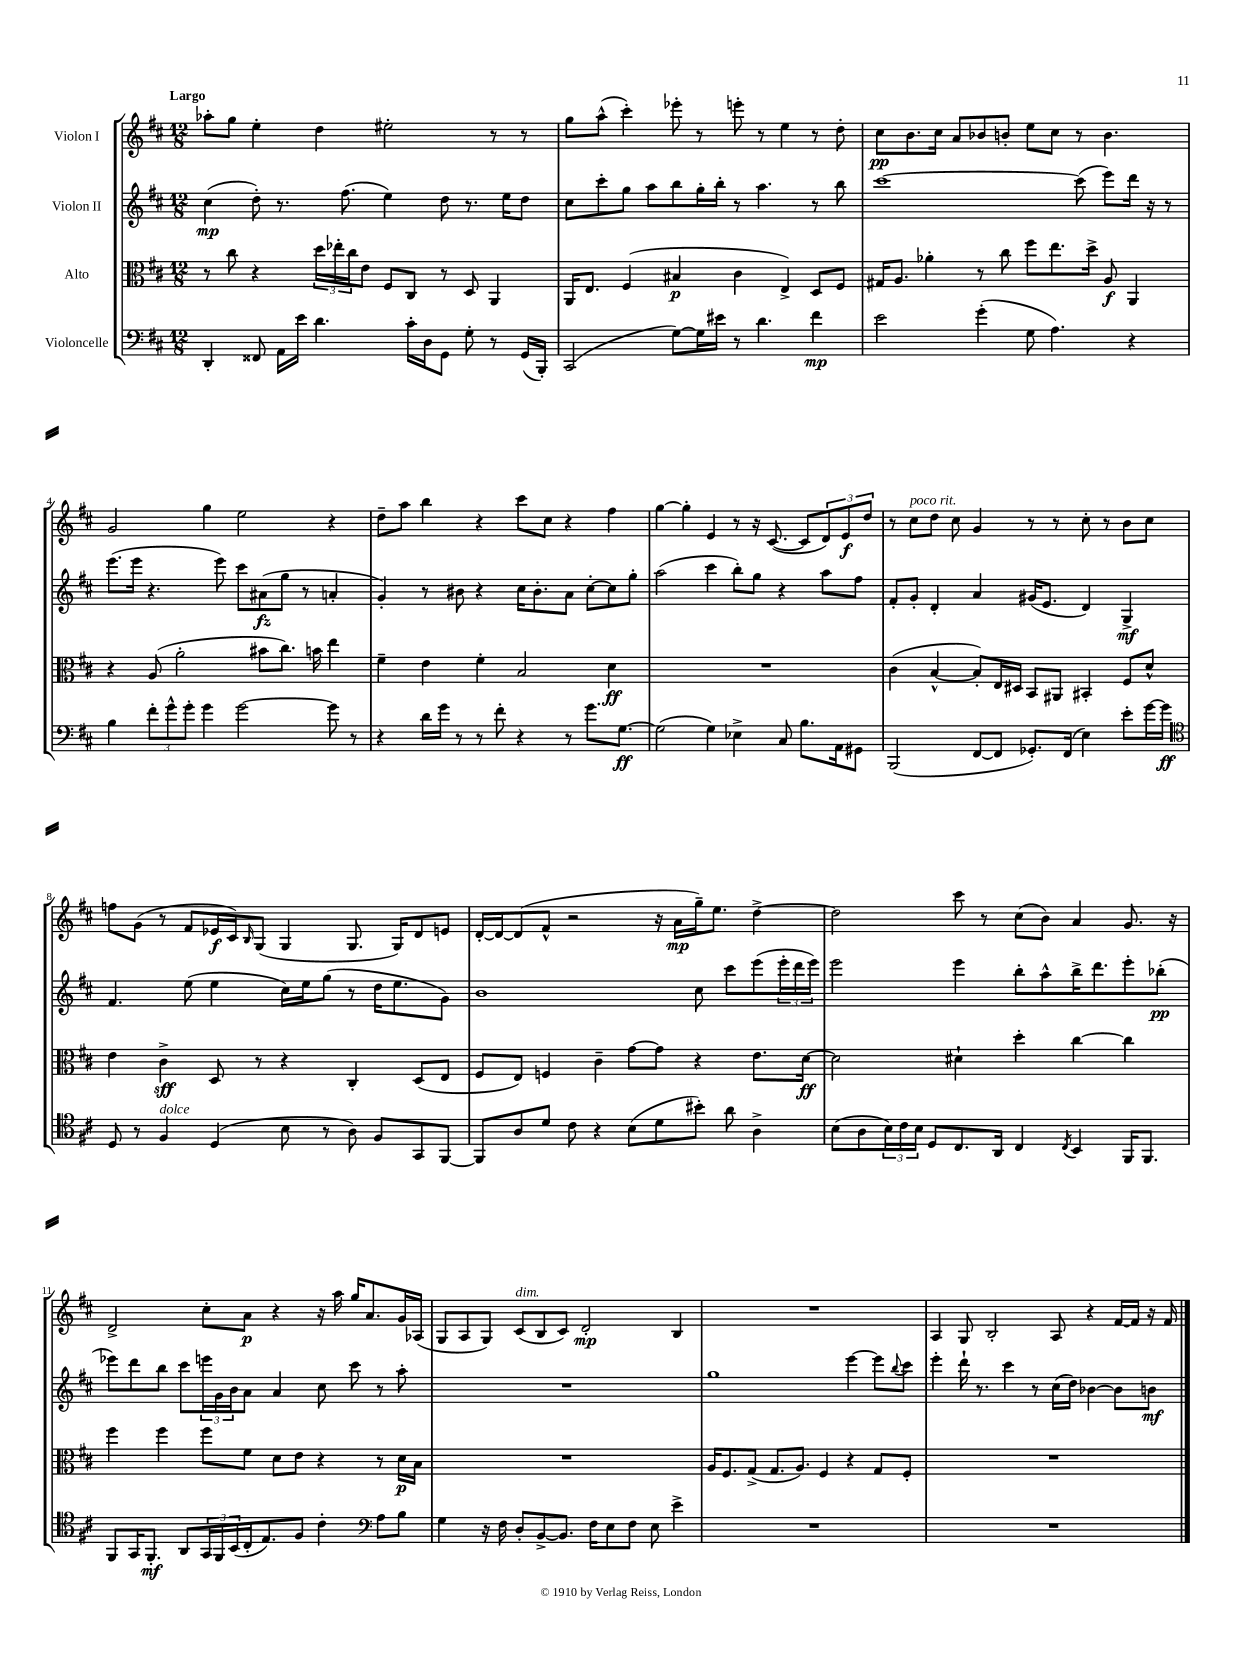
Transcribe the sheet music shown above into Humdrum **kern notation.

**kern	**kern	**kern	**kern
*staff4	*staff3	*staff2	*staff1
*clefF4	*clefC3	*clefG2	*clefG2
*k[f#c#]	*k[f#c#]	*k[f#c#]	*k[f#c#]
*M12/8	*M12/8	*M12/8	*M12/8
4DD'	8r	(4cc#	8aa-'
.	8cc#	.	8gg
8FF##	4r	8dd')	4ee'
16AA	.	8.r	.
16e	.	.	.
4.d	24dd	.	4dd
.	24ee-'	.	.
.	.	(8.ff#	.
.	24cc#	.	.
.	8e	.	.
.	8F#	4ee)	2ee#'
16c#'	8C#	.	.
16D	.	.	.
8GG	8r	8dd	.
8G'	8D	8.r	.
8r	4AA	.	8r
.	.	16ee	.
(16GG	.	8dd	8r
16BBB')	.	.	.
=	=	=	=
(2CC#	16AA	8cc#	8gg
.	8.E	.	.
.	.	8ccc#'	(8aa^^
.	(4F#	8gg	4ccc#')
.	.	8aa	.
[8G)	4B#	8bb	8eee-'
16G]	.	16gg'	8r
16e#	.	16bb'	.
8r	4c#	8r	8eee'
4.d	.	4.aa	8r
.	4E^)	.	4ee
4f#	8D	8r	8r
.	8F#	8bb	8dd'
=	=	=	=
2e	16G#	[1ccc#	8cc#
.	8.A	.	.
.	.	.	8.b
.	4a-'	.	.
.	.	.	16cc#
.	.	.	8a
(4g'	8r	.	8b-
.	8cc#	.	8b'
8G	8ff#	.	8ee
4.A)	8.ee	.	8cc#
.	.	(8ccc#]	8r
.	16dd^	.	.
.	8A	8eee)	4.b
4r	4AA	16ddd	.
.	.	16r	.
.	.	8r	.
=	=	=	=
4B	4r	(8.eee	2g
.	.	16eee	.
12f#'	(8A	4.r	.
12g^^	.	.	.
.	2a'	.	.
12g'	.	.	.
4g	.	.	4gg
.	.	8eee)	.
[2g	.	8ccc#	2ee
.	8b#	(8a#	.
.	8.cc#)	8gg	.
.	.	8r	.
.	16b	.	.
8g]	4ee	4a'	4r
8r	.	.	.
=	=	=	=
4r	4f#~	4g')	8dd~
.	.	.	8aa
16d	4e	8r	4bb
16g	.	.	.
8r	.	8b#	.
8r	4f#'	4r	4r
8f#'	.	.	.
4r	2B	16cc#	8ccc#
.	.	8.b#'	.
.	.	.	8cc#
8r	.	8a	4r
8.g	.	[8cc#'	.
.	4d	8cc#]	4ff#
[8.G	.	.	.
.	.	8gg'	.
=	=	=	=
(2G]	1.r	(2aa	[4gg
.	.	.	4gg']
4G)	.	4ccc#	4e
4E-^	.	8bb')	8r
.	.	8gg	16r
.	.	.	([8.c#
8C#	.	4r	.
8.B	.	.	8c#]
.	.	8aa	12d)
16AA	.	.	.
.	.	.	12e
8GG#	.	8ff#	.
.	.	.	12dd
=	=	=	=
(2BBB	(4c#	8f#'	8r
.	.	8g'	8cc#
.	[4B^^	4d'	8dd
.	.	.	8cc#
[8FF#	8B'])	4a	4g
8FF#]	16E	.	.
.	16D#	.	.
8.GG-')	8BB	(16g#	8r
.	.	8.e	.
.	8AA#	.	8r
(16FF#	.	.	.
4E)	4BB#'	4d)	8cc#'
.	.	.	8r
8e'	8F#	4G^	8b
[16g	8d^^	.	8cc#
16g]	.	.	.
=	=	=	=
*clefC4	*	*	*
8D	4e	4.f#	8ff
8r	.	.	(8g
4F#	4c#^	.	8r
.	.	(8ee	8f#
(4D	8D	4ee	16e-
.	.	.	16c#)
.	.	.	16qqB
.	8r	.	(8G
8B	4r	16cc#)	4G
.	.	16ee	.
8r	.	(8gg	.
8A)	4C#'	8r	8.G
8F#	.	16dd	.
.	.	8.ee	16G)
8GG	(8D	.	8d
[8FF#	8E	8g)	8e
=	=	=	=
8FF#]	8F#	1b	[16d'
.	.	.	16d_
8A	8E)	.	(8d]
8d	4F	.	8f#^^
8c#	.	.	2r
4r	4c#~	.	.
(8B	[8g	.	.
8d	8g]	.	16r
.	.	.	16a
8b#')	4r	8cc#	16gg~)
.	.	.	8.ee
8a	.	8ccc#	.
4A^	8.e	(8eee	[4dd^
.	.	24eee'	.
.	.	24ddd	.
.	[16d	.	.
.	.	24eee)	.
=	=	=	=
(8B	2d]	2eee	2dd]
8A	.	.	.
24B)	.	.	.
24c#	.	.	.
24B	.	.	.
8D	.	.	.
8.C#	4d#`	4eee	8ccc#
.	.	.	8r
16AA	.	.	.
4C#	4dd'	8bb'	(8cc#
.	.	8aa^^	8b)
8qC#	.	.	.
4BB	[4cc#	16bb^	4a
.	.	8.ddd	.
16FF#	4cc#]	8eee'	8.g
8.FF#	.	.	.
.	.	(8bb-'	.
.	.	.	16r
=	=	=	=
8FF#	4ff#	8eee-)	2d^
16GG	.	8ddd	.
8.FF#'	.	.	.
.	4ff#	8bb	.
8AA	.	8ccc#	.
24GG	8ff#	24eee	8cc#'
24FF#	.	24g	.
(24BB	.	24b	.
16C#'	8f#	8a	8a
8.E)	.	.	.
.	8d	4a	4r
8F#	8e	.	.
4c#'	4r	8cc#	16r
.	.	.	16aa
.	.	8ccc#	16gg
.	.	.	8.a
*clefF4	*	*	*
8A	8r	8r	.
8B	16d	8aa'	16g
.	16B	.	(16A-
=	=	=	=
4G	1.r	1.r	8G
.	.	.	8A
16r	.	.	8G)
16F#	.	.	.
8D'	.	.	(8c#
[8BB^	.	.	8B
8.BB]	.	.	8c#)
.	.	.	2d'
16F#	.	.	.
8E	.	.	.
8F#	.	.	.
8E	.	.	.
4e^	.	.	4B
=	=	=	=
1.r	16A	1gg	1.r
.	8.F#	.	.
.	(8G^	.	.
.	8.G	.	.
.	8.A)	.	.
.	4F#	.	.
.	4r	[4eee	.
.	8G	8eee]	.
.	.	8qqbb	.
.	8F#'	8ccc#	.
=	=	=	=
1.r	1.r	4eee'	4A
.	.	16ddd`	8G
.	.	8.r	.
.	.	.	2B'
.	.	4ccc#	.
.	.	8r	.
.	.	(16cc#	8A
.	.	16dd)	.
.	.	[4b-	4r
.	.	8b-]	[16f#
.	.	.	16f#]
.	.	8b	16r
.	.	.	16f#
==	==	==	==
*-	*-	*-	*-
